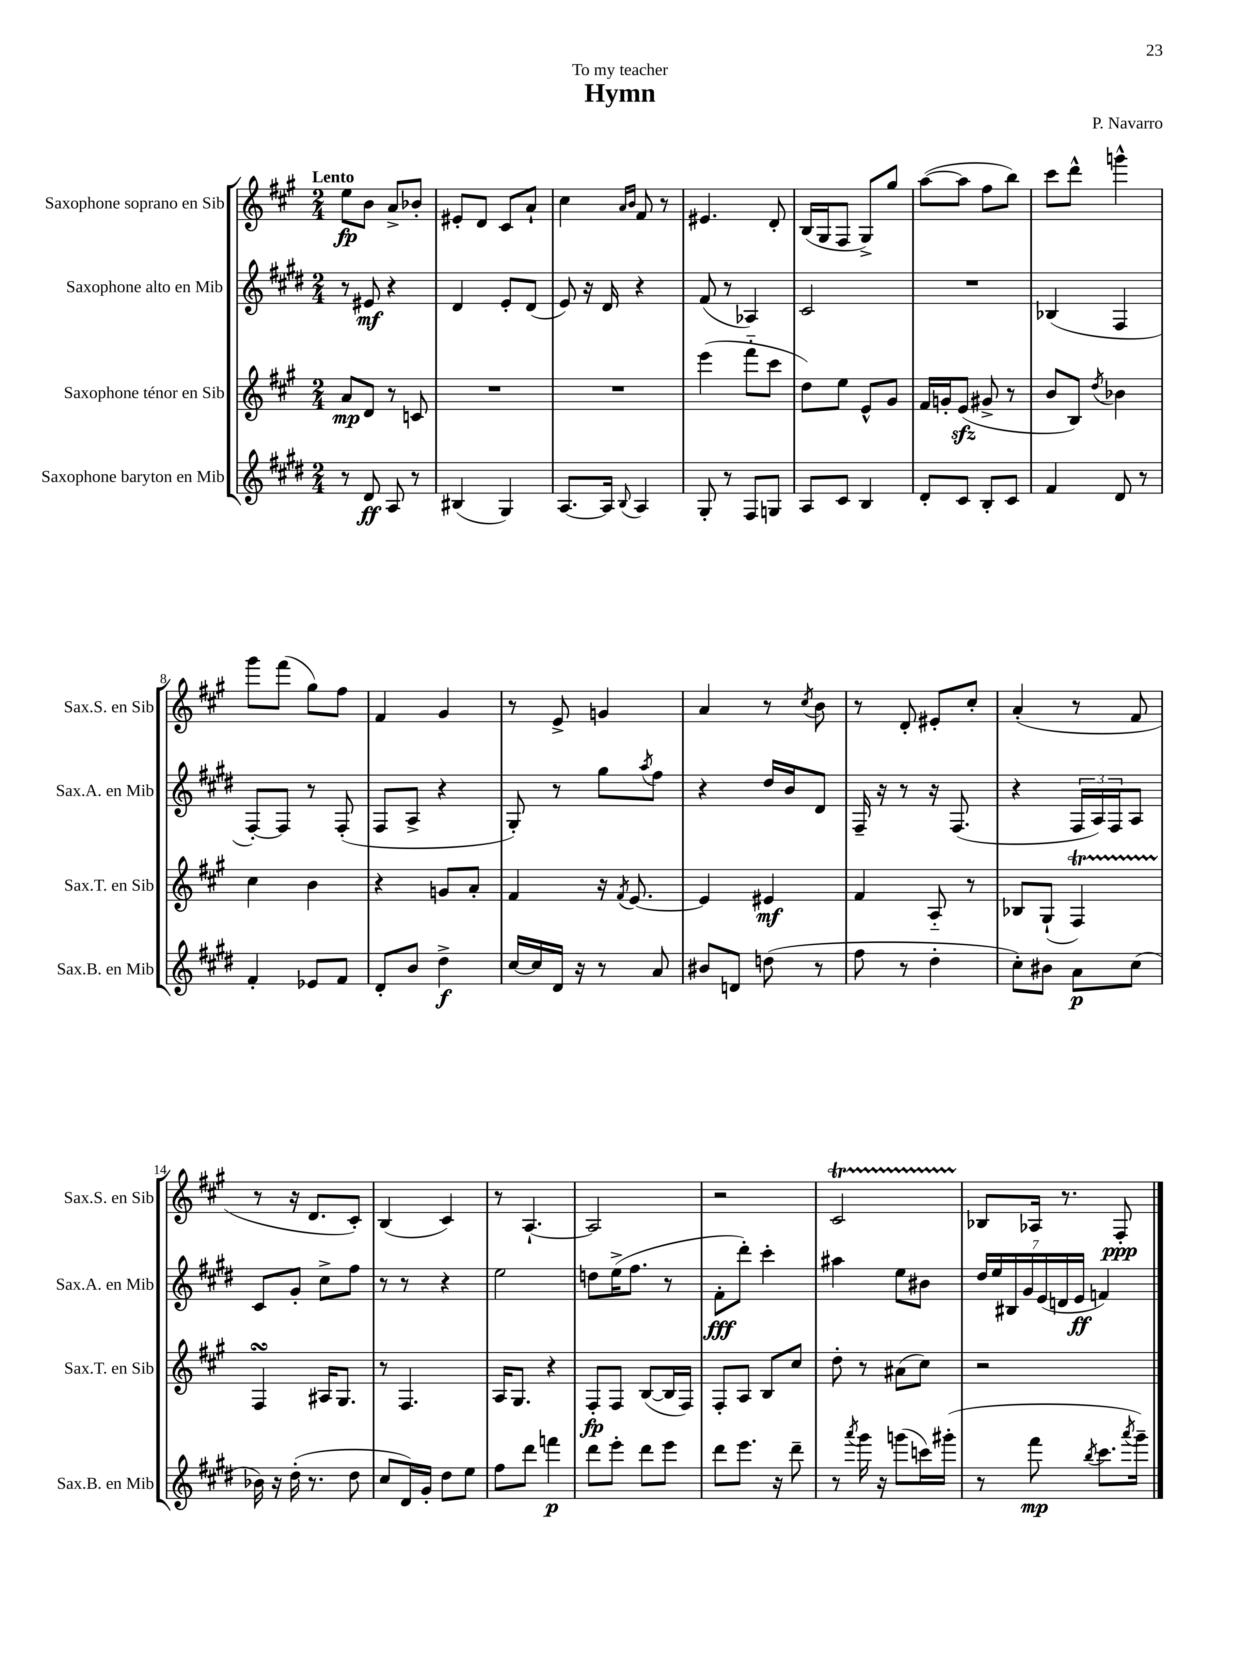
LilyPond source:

\header { title = "Hymn" composer = "P. Navarro" dedication = "To my teacher" }
<<
\new StaffGroup <<
\new Staff = "s0" \with { instrumentName = "Saxophone soprano en Sib" shortInstrumentName = "Sax.S. en Sib" } {
    \clef treble \key a \major \numericTimeSignature \time 2/4 \tempo "Lento"
    e''8\fp b'8 a'8-> bes'8-. |
    eis'8-. d'8 cis'8 a'8-! |
    cis''4 \grace { a'16 b'16 } fis'8 r8 |
    eis'4. d'8-. |
    b16( gis16 fis8 gis8->) gis''8 |
    a''8~( a''8 fis''8 b''8) |
    cis'''8 d'''8-^ g'''4-^ |
    gis'''8 fis'''8( gis''8) fis''8 |
    fis'4 gis'4 |
    r8 e'8-> g'4 |
    a'4 r8 \acciaccatura { cis''8 } b'8 |
    r8 d'8-. eis'8-. cis''8-. |
    a'4-.( r8 fis'8 |
    r8 r16 d'8. cis'8-.) |
    b4( cis'4) |
    r8 a4.~-! |
    a2 |
    r2 |
    cis'2\startTrillSpan |
    bes8\stopTrillSpan aes16 r8. fis8-.\ppp \bar "|." |
}
\new Staff = "s1" \with { instrumentName = "Saxophone alto en Mib" shortInstrumentName = "Sax.A. en Mib" } {
    \clef treble \key e \major \numericTimeSignature \time 2/4
    r8 eis'8\mf r4 |
    dis'4 e'8-. dis'8( |
    e'8) r16 dis'16 r4 |
    fis'8( r8 aes4) |
    cis'2 |
    R2 |
    bes4( fis4 |
    fis8~-.) fis8 r8 fis8-.( |
    fis8 a8-> r4 |
    gis8-.) r8 gis''8 \acciaccatura { a''8 } fis''8 |
    r4 dis''16 b'16 dis'8 |
    fis16-- r16 r8 r16 fis8.( |
    r4 \tuplet 3/2 { fis16 a16) fis16 } a8 |
    cis'8 gis'8-. cis''8-> fis''8 |
    r8 r8 r4 |
    e''2 |
    d''8 e''16->( fis''8. r8 |
    fis'8-.\fff dis'''8-.) cis'''4-. |
    ais''4 e''8 bis'8 |
    \tuplet 7/4 { dis''16 e''16 bis16 gis'16 e'16( d'16 e'16\ff } f'4) \bar "|." |
}
\new Staff = "s2" \with { instrumentName = "Saxophone ténor en Sib" shortInstrumentName = "Sax.T. en Sib" } {
    \clef treble \key a \major \numericTimeSignature \time 2/4
    a'8\mp d'8 r8 c'8 |
    R2 |
    R2 |
    e'''4( fis'''8-_ cis'''8 |
    d''8) e''8 e'8-^ gis'8 |
    fis'16 g'16-. e'8\sfz( gis'8-> r8 |
    b'8 b8) \acciaccatura { d''8 } bes'4 |
    cis''4 b'4 |
    r4 g'8 a'8-. |
    fis'4 r16 \acciaccatura { fis'8 } e'8.~ |
    e'4 eis'4\mf |
    fis'4 a8-_ r8 |
    bes8 gis8-!( fis4\startTrillSpan) |
    fis4\turn\stopTrillSpan ais16 gis8. |
    r8 fis4. |
    a16 gis8. r4 |
    fis8-.\fp fis8 b8~( b16 fis16) |
    fis8-. a8 b8 cis''8 |
    d''8-. r8 ais'8( cis''8) |
    r2 \bar "|." |
}
\new Staff = "s3" \with { instrumentName = "Saxophone baryton en Mib" shortInstrumentName = "Sax.B. en Mib" } {
    \clef treble \key e \major \numericTimeSignature \time 2/4
    r8 dis'8\ff a8 r8 |
    bis4( gis4) |
    a8.~ a16 \appoggiatura { b8 } a4 |
    gis8-. r8 fis8 g8 |
    a8 cis'8 b4 |
    dis'8-. cis'8 b8-. cis'8 |
    fis'4 dis'8 r8 |
    fis'4-. ees'8 fis'8 |
    dis'8-. b'8 dis''4->\f |
    cis''16~ cis''16 dis'16 r16 r8 a'8 |
    bis'8 d'8 d''8( r8 |
    fis''8 r8 dis''4-. |
    cis''8-.) bis'8 a'8\p cis''8( |
    bes'16) r16 dis''16-.( r8. dis''8 |
    cis''8 dis'16) gis'16-. dis''8 e''8 |
    fis''8 dis'''8 f'''4\p |
    dis'''8 e'''8-. dis'''8 e'''8 |
    dis'''8 e'''8. r16 dis'''8-- |
    r8 \acciaccatura { a'''8 } gis'''16 r16 g'''8( c'''16) gis'''16-.( |
    r8 fis'''8\mp \acciaccatura { b''8 } cis'''8. \acciaccatura { a'''8 } gis'''16--) \bar "|." |
}
>>
>>
